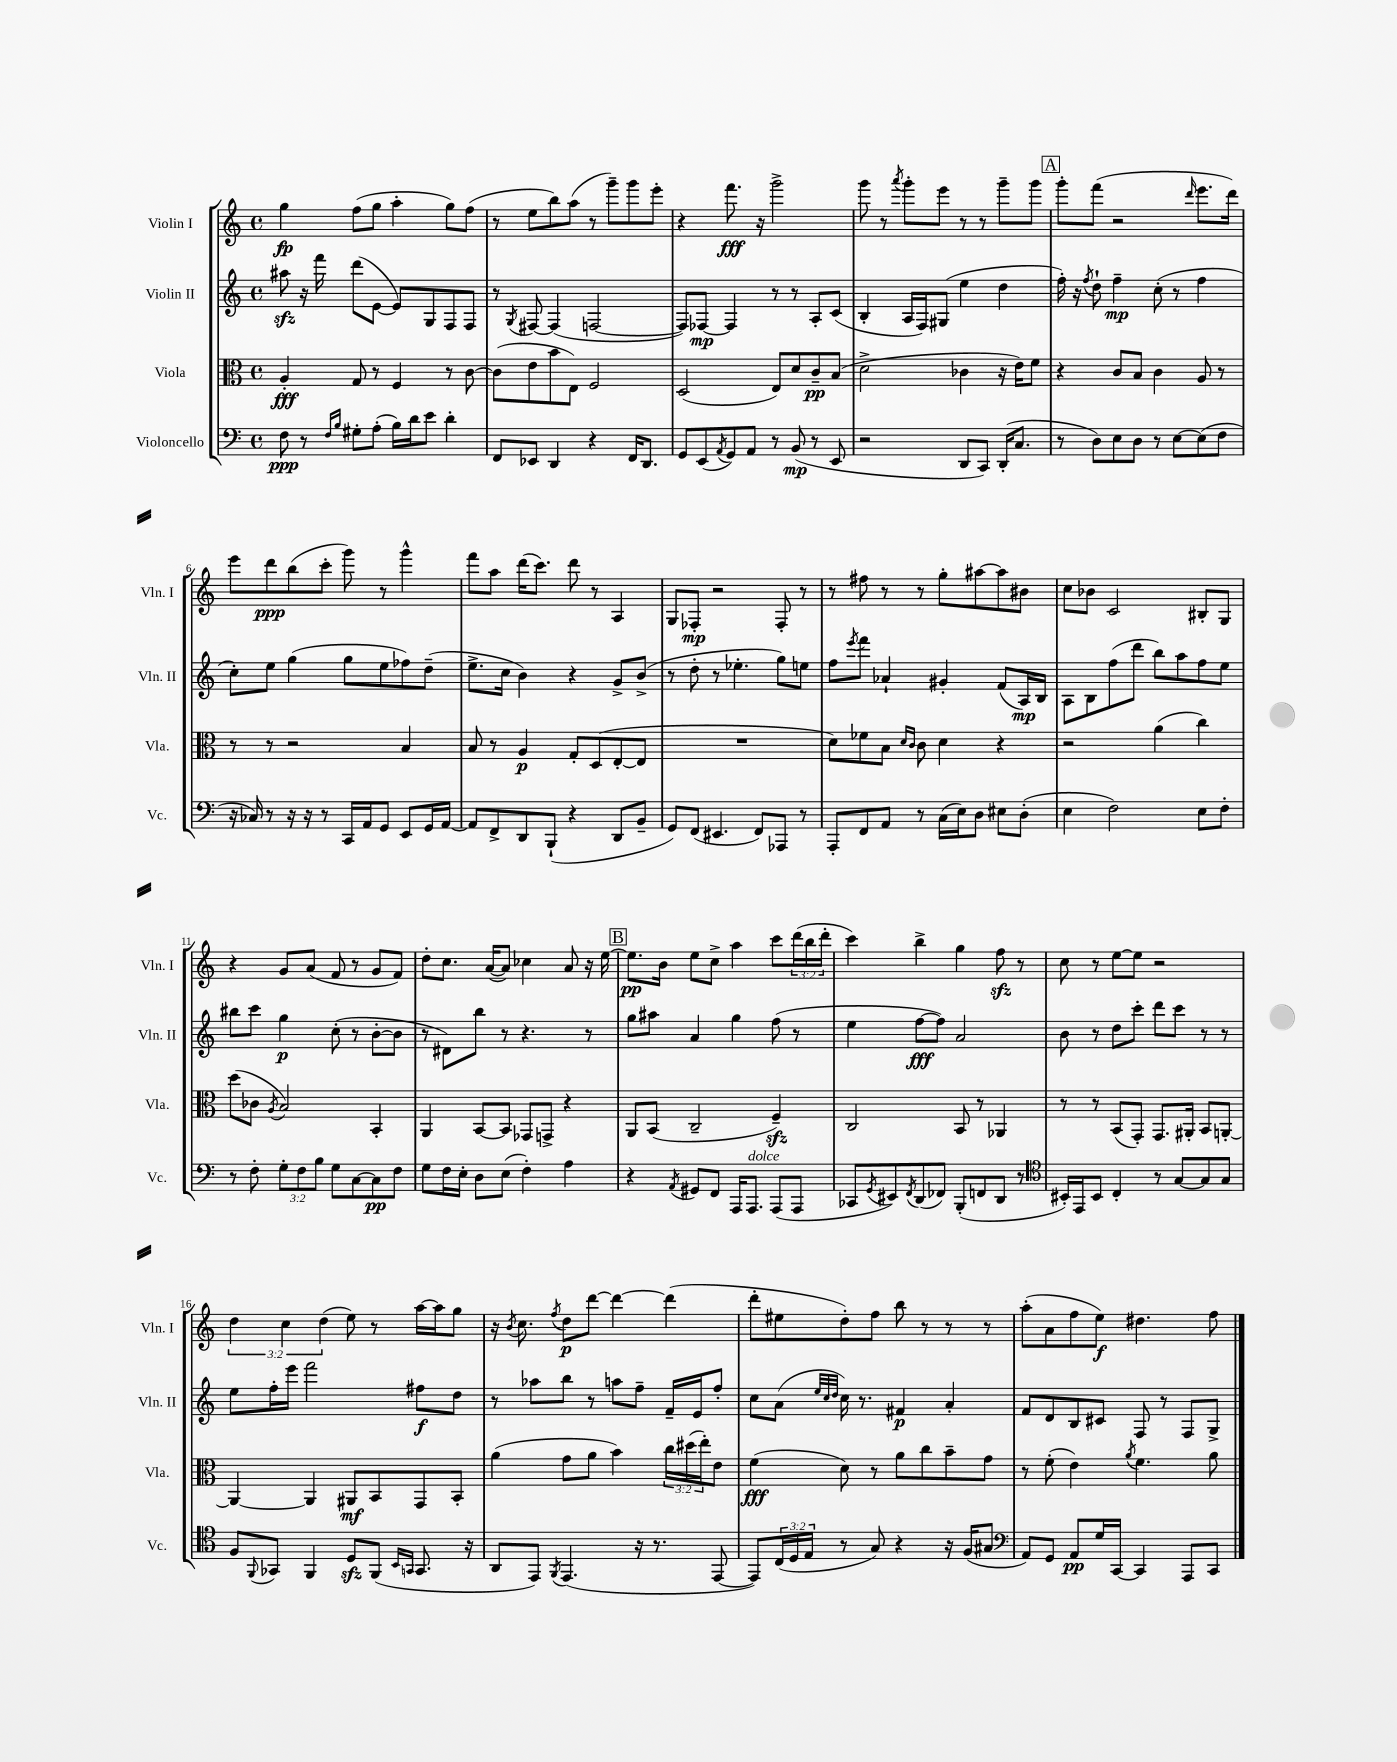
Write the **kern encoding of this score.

**kern	**dynam	**kern	**dynam	**kern	**dynam	**kern	**dynam
*part4	*part4	*part3	*part3	*part2	*part2	*part1	*part1
*staff4	*staff4	*staff3	*staff3	*staff2	*staff2	*staff1	*staff1
*I"Violoncello	*	*I"Viola	*	*I"Violin II	*	*I"Violin I	*
*I'Vc.	*	*I'Vla.	*	*I'Vln. II	*	*I'Vln. I	*
*clefF4	*	*clefC3	*	*clefG2	*	*clefG2	*
*k[]	*	*k[]	*	*k[]	*	*k[]	*
*M4/4	*	*M4/4	*	*M4/4	*	*M4/4	*
*met(c)	*	*met(c)	*	*met(c)	*	*met(c)	*
=1	=1	=1	=1	=1	=1	=1	=1
8F\	ppp	4A'/	fff	8aa#Xzz\	.	4gg\	fp
8r	.	.	.	16r	.	.	.
.	.	.	.	16fff\	.	.	.
16qqF/LL	.	.	.	.	.	.	.
16qqB/JJ	.	.	.	.	.	.	.
8G#X'\L	.	8G/	.	(8ddd\L	.	(8ff\L	.
(8A'\J	.	8r	.	[8e\J	.	8gg\J	.
16B\LL)	.	4F/	.	8e/L])	.	4aa'\	.
16d\J	.	.	.	.	.	.	.
8e\J	.	.	.	8G/	.	.	.
4d'\	.	8r	.	8F/	.	8gg\L)	.
.	.	[8c\	.	8F/J	.	(8ff\J	.
=2	=2	=2	=2	=2	=2	=2	=2
8FF/L	.	(8c\L]	.	8r	.	8r	.
.	.	.	.	8qG/	.	.	.
8EE-X/J	.	8e\	.	[8F#X/	.	8ee\L	.
4DD/	.	8b\	.	(4F#/]	.	8bb\)	.
.	.	8E\J)	.	.	.	(8aa\J	.
4r	.	2F/	.	[2Fn/	.	8r	.
.	.	.	.	.	.	8ggg~\L)	.
16FF/KL	.	.	.	.	.	8ggg\	.
8.DD/J	.	.	.	.	.	.	.
.	.	.	.	.	.	8eee'\J	.
=3	=3	=3	=3	=3	=3	=3	=3
8GG/L	.	(2D/	.	8F/L])	.	4r	.
(8EE/	.	.	.	[8F-X/J	mp	.	.
8qAA/	.	.	.	.	.	.	.
8GG/)	.	.	.	4F-/]	.	8.fff\	fff
8AA/J	.	.	.	.	.	.	.
.	.	.	.	.	.	16r	.
8r	.	8E/L)	.	8r	.	2ggg^\	.
(8BB/	mp	8d/	.	8r	.	.	.
8r	.	8c~/	pp	8A'/L	.	.	.
8EE/	.	(8B/J	.	(8c/J	.	.	.
=4	=4	=4	=4	=4	=4	=4	=4
2r	.	2d^\	.	4B'/	.	8ggg\	.
.	.	.	.	.	.	8r	.
.	.	.	.	.	.	8qaaa/	.
.	.	.	.	16A/LL	.	8ggg'\L	.
.	.	.	.	16F/J)	.	.	.
.	.	.	.	(8G#X/J	.	8eee\J	.
8DD/L	.	4c-X\	.	4ee\	.	8r	.
8CC/J)	.	.	.	.	.	8r	.
(16DD'/KL	.	16r	.	4dd\	.	8ggg~\L	.
8.C/J	.	16e\KL)	.	.	.	.	.
.	.	8f\J	.	.	.	8ggg\J	.
!!LO:REH:place=s1:t=A
=5	=5	=5	=5	=5	=5	=5	=5
8r	.	4r	.	16ff'\)	.	8ggg'\L	.
.	.	.	.	16r	.	.	.
.	.	.	.	8qff/	.	.	.
8D\L)	.	.	.	8dd`\	.	(8fff\J	.
8E\	.	8c/L	.	4ff~\	mp	2r	.
8D\J	.	8B/J	.	.	.	.	.
8r	.	4c\	.	(8cc'\	.	.	.
[8E\L	.	.	.	8r	.	.	.
.	.	.	.	.	.	16qqddd/	.
(8E\]	.	8A/	.	4ff\	.	8.eee\L	.
8F\J	.	8r	.	.	.	.	.
.	.	.	.	.	.	16ddd\Jk)	.
!!LO:LB:g=z
=6	=6	=6	=6	=6	=6	=6	=6
16r	.	8r	.	8cc'\L)	.	8eee\L	.
16C-X/)	.	.	.	.	.	.	.
8r	.	8r	.	8ee\J	.	8ddd\	ppp
16r	.	2r	.	(4gg\	.	(8bb\	.
16r	.	.	.	.	.	.	.
8r	.	.	.	.	.	8ccc'\J	.
16CC/LL	.	.	.	8gg\L	.	8ggg\)	.
16AA/J	.	.	.	.	.	.	.
8GG/J	.	.	.	8ee\	.	8r	.
8EE/L	.	4B/	.	8ff-X\)	.	4ggg^^\	.
16GG/L	.	.	.	(8dd~\J	.	.	.
[16AA/JJ	.	.	.	.	.	.	.
=7	=7	=7	=7	=7	=7	=7	=7
8AA/L]	.	8B/	.	8.ee^\L	.	8fff\L	.
8FF^/	.	8r	.	.	.	8aa\J	.
.	.	.	.	16cc\Jk	.	.	.
8DD/	.	4A/	p	4b\)	.	(16ddd\KL	.
.	.	.	.	.	.	8.ccc\J)	.
(8BBB`/J	.	.	.	.	.	.	.
4r	.	8G'/L	.	4r	.	8ddd\	.
.	.	(8D/	.	.	.	8r	.
8DD/L	.	[8E'/	.	8g^/L	.	4A/	.
8BB~/J	.	8E/J]	.	(8b^/J	.	.	.
=8	=8	=8	=8	=8	=8	=8	=8
8GG/L)	.	1r	.	8r	.	8G/L	.
(8FF/J	.	.	.	8dd'\	.	8F-X'/J	mp
4.EE#X/	.	.	.	8r	.	2r	.
.	.	.	.	4.ee-X'\	.	.	.
8FF/L)	.	.	.	.	.	.	.
8AAA-X/J	.	.	.	8gg\L)	.	8F-'/	.
8r	.	.	.	8een\J	.	8r	.
=9	=9	=9	=9	=9	=9	=9	=9
8AAA'/L	.	8d\L)	.	8ff\L	.	8r	.
.	.	.	.	8qeee/	.	.	.
8FF/	.	8f-X\	.	8fff\J	.	8ff#X\	.
8AA/J	.	8B\J	.	4a-X`/	.	8r	.
.	.	16qqd/LL	.	.	.	.	.
.	.	16qqc/JJ	.	.	.	.	.
8r	.	8c\	.	.	.	8r	.
(16C\LL	.	4d\	.	4g#X'/	.	8gg'\L	.
16E\J)	.	.	.	.	.	.	.
8D\J	.	.	.	.	.	[8aa#X\	.
8E#X\L	.	4r	.	(8f/L	.	8aa#\]	.
(8D'\J	.	.	.	16A/L)	mp	8b#X\J	.
.	.	.	.	16B/JJ	.	.	.
=10	=10	=10	=10	=10	=10	=10	=10
4E\	.	2r	.	8A\L	.	8cc\L	.
.	.	.	.	8B\	.	8b-X\J	.
2F\)	.	.	.	(8ff\	.	2c/	.
.	.	.	.	8ddd\J	.	.	.
.	.	(4a\	.	8bb\L)	.	.	.
.	.	.	.	8aa\	.	.	.
8E\L	.	4cc\)	.	8ff\	.	8B#X'/L	.
8F'\J	.	.	.	8ee\J	.	8G/J	.
!!LO:LB:g=z
=11	=11	=11	=11	=11	=11	=11	=11
8r	.	(8dd\L	.	8bb#X\L	.	4r	.
8F'\	.	8c-X\J	.	8ccc\J	.	.	.
.	.	8qA/	.	.	.	.	.
12G'\L	.	2B/)	.	4gg\	p	8g/L	.
12F\	.	.	.	.	.	.	.
.	.	.	.	.	.	(8a/J	.
12B\J	.	.	.	.	.	.	.
8G\L	.	.	.	(8cc'\	.	8f/	.
[8C\	.	.	.	8r	.	8r	.
8C\]	pp	4BB'/	.	[8b'\L	.	8g/L	.
8F\J	.	.	.	8b\J]	.	8f/J)	.
=12	=12	=12	=12	=12	=12	=12	=12
8G\L	.	4AA/	.	8r	.	8dd'\L	.
16F\L	.	.	.	8d#X\L)	.	8.cc\J	.
16E'\JJ	.	.	.	.	.	.	.
8D\L	.	[8BB/L	.	8bb\J	.	.	.
.	.	.	.	.	.	([16a/KL	.
(8E\J	.	8BB/J]	.	8r	.	8a/J])	.
4F'\)	.	8GG-X/L	.	4.r	.	4cc-X\	.
.	.	8GGn^/J	.	.	.	.	.
4A\	.	4r	.	.	.	8a/	.
.	.	.	.	8r	.	16r	.
.	.	.	.	.	.	[16ee\	.
!!LO:REH:place=s1:t=B
=13	=13	=13	=13	=13	=13	=13	=13
4r	.	8AA/L	.	8gg\L	.	8.ee\L]	pp
.	.	(8BB/J	.	8aa#X\J	.	.	.
.	.	.	.	.	.	16b\Jk	.
8qAA/	.	.	.	.	.	.	.
8GG#X/L	.	2C~/	.	4a/	.	8ee\L	.
8FF/J	.	.	.	.	.	8cc^\J	.
16AAA/KL	.	.	.	4gg\	.	4aa\	.
!LO:TX:a:i:t=dolce	!	!	!	!	!	!	!
8.AAA/J	.	.	.	.	.	.	.
(8AAA/L	.	4Fzz~/)	.	(8ff\	.	8ccc\L	.
8AAA/J	.	.	.	8r	.	(24ddd\L	.
.	.	.	.	.	.	24bb\	.
.	.	.	.	.	.	24ddd'\JJ	.
=14	=14	=14	=14	=14	=14	=14	=14
8CC-X/L	.	2C/	.	4ee\	.	4ccc\)	.
8qGG/	.	.	.	.	.	.	.
8EE#X/)	.	.	.	.	.	.	.
8qFF/	.	.	.	.	.	.	.
(8DD/	.	.	.	[8ff\L	fff	4bb^\	.
8FF-X/J)	.	.	.	8ff\J])	.	.	.
(8BBB'/L	.	8BB/	.	2a/	.	4gg\	.
8FFn/	.	8r	.	.	.	.	.
8DD/J	.	4AA-X/	.	.	.	8ffzz\	.
8r	.	.	.	.	.	8r	.
=15	=15	=15	=15	=15	=15	=15	=15
*clefC4	*	*	*	*	*	*	*
16BB#X'/LL)	.	8r	.	8b\	.	8cc\	.
16EE/J	.	.	.	.	.	.	.
8BB#/J	.	8r	.	8r	.	8r	.
4C'/	.	(8BB/L	.	8dd\L	.	[8ee\L	.
.	.	8GG'/J)	.	8ccc'\J	.	8ee\J]	.
8r	.	8.GG/L	.	8ddd\L	.	2r	.
[8G/L	.	.	.	8ccc\J	.	.	.
.	.	16AA#X'/Jk	.	.	.	.	.
8G/]	.	8BB/L	.	8r	.	.	.
8G/J	.	[8AAn'/J	.	8r	.	.	.
!!LO:LB:g=z
=16	=16	=16	=16	=16	=16	=16	=16
8F/L	.	4AA/_	.	8ee\L	.	6dd\	.
8qqFF/	.	.	.	.	.	.	.
8GG-X/J	.	.	.	16ff'\L	.	.	.
.	.	.	.	.	.	6cc\	.
.	.	.	.	16eee\JJ	.	.	.
4FF/	.	4AA/]	.	2fff\	.	.	.
.	.	.	.	.	.	(6dd\	.
8Dzz/L	.	8AA#X/L	mf	.	.	8ee\)	.
(8FF/J	.	8BB/	.	.	.	8r	.
16qqBB/LL	.	.	.	.	.	.	.
16qqGGn/JJ	.	.	.	.	.	.	.
8.GG/	.	8GG/	.	8ff#X\L	f	[16aa\LL	.
.	.	.	.	.	.	16aa\J]	.
.	.	8BB'/J	.	8dd\J	.	8gg\J	.
16r	.	.	.	.	.	.	.
=17	=17	=17	=17	=17	=17	=17	=17
8AA/L	.	(4a\	.	8r	.	16r	.
.	.	.	.	.	.	8qb/	.
.	.	.	.	.	.	8.cc\	.
8EE/J)	.	.	.	8aa-X\L	.	.	.
8qFF/	.	.	.	.	.	8qff/	.
(4.EE/	.	8g\L	.	8bb\J	.	8dd\L	p
.	.	8a\J	.	8r	.	[8ddd\J	.
.	.	4b\)	.	8aan\L	.	4ddd\_	.
16r	.	.	.	8ff~\J	.	.	.
8.r	.	.	.	.	.	.	.
.	.	24cc\LL	.	16f~/LL	.	(4ddd\]	.
.	.	(24dd#X\	.	.	.	.	.
.	.	.	.	16e/J	.	.	.
.	.	24ee'\J)	.	.	.	.	.
[8EE/	.	8e\J	.	8ff'/J	.	.	.
=18	=18	=18	=18	=18	=18	=18	=18
8EE/L])	.	(4f\	fff	8cc\L	.	8ddd'\L	.
(24C/L	.	.	.	(8a\J	.	8ee#X\	.
24D/	.	.	.	.	.	.	.
24E/JJ	.	.	.	.	.	.	.
.	.	.	.	32qqee/LLL	.	.	.
.	.	.	.	32qqcc/	.	.	.
.	.	.	.	32qqdd/JJJ	.	.	.
8r	.	8d\)	.	16cc\)	.	8dd'\)	.
.	.	.	.	8.r	.	.	.
8G/)	.	8r	.	.	.	8ff\J	.
4r	.	8a\L	.	4f#X/	p	8bb\	.
.	.	8cc\	.	.	.	8r	.
16r	.	8b~\	.	4a'/	.	8r	.
(16F/KL	.	.	.	.	.	.	.
8G#X/J	.	8g\J	.	.	.	8r	.
=19	=19	=19	=19	=19	=19	=19	=19
*clefF4	*	*	*	*	*	*	*
8AA/L)	.	8r	.	8f/L	.	(8aa'\L	.
8GG/J	.	(8f'\	.	8d/	.	8a\	.
8AA/L	pp	4e\)	.	8B/	.	8ff\	.
16G/L	.	.	.	8c#X/J	.	8ee\J)	f
[16CC/JJ	.	.	.	.	.	.	.
.	.	8qa/	.	.	.	.	.
4CC/]	.	4.f\	.	8F/	.	4.dd#X\	.
.	.	.	.	8r	.	.	.
8AAA/L	.	.	.	8F/L	.	.	.
8CC/J	.	8a\	.	8G^/J	.	8ff\	.
==	==	==	==	==	==	==	==
*-	*-	*-	*-	*-	*-	*-	*-
